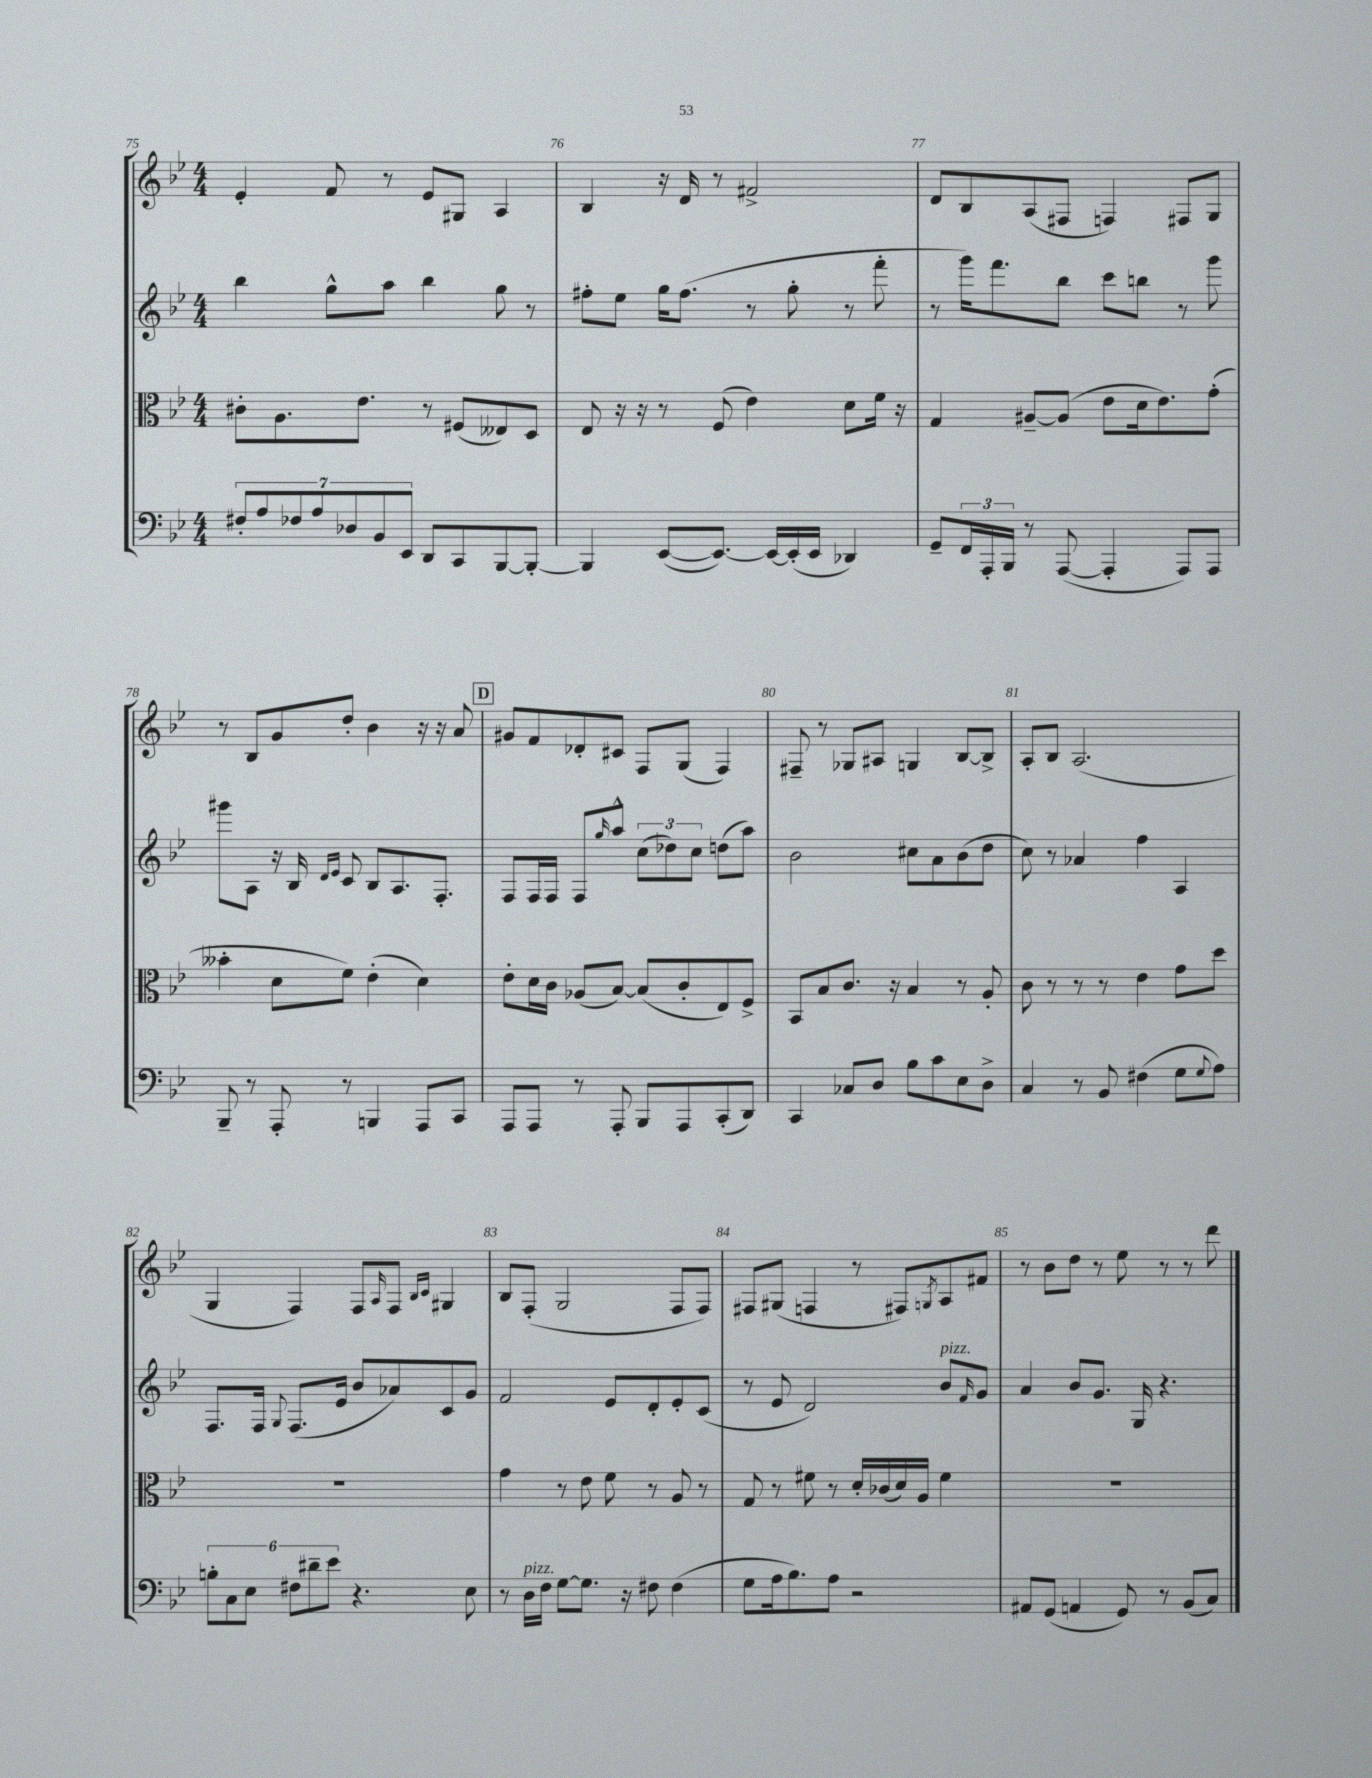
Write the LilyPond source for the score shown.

<<
\new StaffGroup <<
\new Staff = "s0" {
    \clef treble \key bes \major \numericTimeSignature \time 4/4
    ees'4-. f'8 r8 ees'8 gis8 a4 |
    bes4 r16 d'16 r8 fis'2-> |
    d'8 bes8 a8( fis8 f4) fis8 g8 |
    r8 bes8 g'8 d''8-. bes'4 r16 r16 a'8 |
    \mark \markup { \box "D" } gis'8 f'8 des'8-. cis'8 f8 g8( f4) |
    fis8-- r8 ges8 ais8 g4 bes8~ bes8-> |
    a8-. bes8 a2.( |
    g4 f4) f8 \grace { a16 } f8 \grace { bes16 c'16 } gis4 |
    bes8 f8-.( g2 f8 f8) |
    fis8 gis8( f4 r8 fis8) \acciaccatura { g8 } a8 fis'8 |
    r8 bes'8 d''8 r8 ees''8 r8 r8 d'''8 \bar "|." |
}
\new Staff = "s1" {
    \clef treble \key bes \major \numericTimeSignature \time 4/4
    bes''4 g''8-^ a''8 bes''4 g''8 r8 |
    fis''8-. ees''8 g''16 fis''8.( r8 g''8-. r8 f'''8-. |
    r8 g'''16) f'''8. bes''8 c'''8 b''8 r8 g'''8 |
    gis'''8 a8 r16 bes16 \grace { d'16 ees'16 } c'8 bes8 a8. f8.-. |
    \mark \markup { \box "D" } f8 f16 f16 f8 \grace { g''16 } a''8-^ \tuplet 3/2 { c''8( des''8) c''8 } d''8( a''8) |
    bes'2 cis''8 a'8 bes'8( d''8 |
    c''8) r8 aes'4 f''4 a4 |
    f8. f16 \appoggiatura { g8 } f8.( ees'16 bes'8 aes'8) c'8 g'8 |
    f'2 ees'8 d'8-. ees'8-. c'8( |
    r8 ees'8 d'2) bes'8^\markup { \italic "pizz." } \grace { f'16 } g'8 |
    a'4 bes'8 g'8. g16 r4. \bar "|." |
}
\new Staff = "s2" {
    \clef alto \key bes \major \numericTimeSignature \time 4/4
    cis'8-. a8. ees'8. r8 fis8( eeses8) d8 |
    ees8 r16 r16 r8 f8( ees'4) d'8 f'16 r16 |
    g4 ais8~-- ais8( ees'8 d'16 ees'8.) g'8-.( |
    beses'4-. d'8 f'8) ees'4-.( d'4) |
    \mark \markup { \box "D" } ees'8-. d'16 c'16 aes8( bes8~) bes8( c'8-. ees8) f8-> |
    bes,8 bes8 c'8. r16 bes4 r8 a8-. |
    c'8 r8 r8 r8 ees'4 g'8 d''8 |
    R1 |
    g'4 r8 ees'8 f'8 r8 a8 r8 |
    g8 r8 fis'8 r8 d'16-. ces'16( d'16) a16 fis'4 |
    R1 \bar "|." |
}
\new Staff = "s3" {
    \clef bass \key bes \major \numericTimeSignature \time 4/4
    \tuplet 7/4 { fis8-. a8 fes8 a8 des8 bes,8 ees,8 } d,8 c,8 bes,,8~ bes,,8~-. |
    bes,,4 ees,8~( ees,8.~) ees,16~ ees,16-.( ees,16 des,4) |
    g,8-- \tuplet 3/2 { f,16 a,,16-. bes,,16 } r8 a,,8~( a,,4-. a,,8) a,,8 |
    bes,,8-- r8 a,,8-. r8 b,,4 a,,8 c,8 |
    \mark \markup { \box "D" } a,,8 a,,8 r8 a,,8-. bes,,8 a,,8 c,8-.( d,8) |
    c,4 ces8 d8 bes8 c'8 ees8 d8-> |
    c4 r8 bes,8 fis4( g8 \appoggiatura { g8 } a8) |
    \tuplet 6/4 { b8-. c8 ees8 fis8 dis'8-- ees'8 } r4. ees8 |
    r8 d16^\markup { \italic "pizz." } f16 g8~ g8. r16 fis8 fis4( |
    g8 a16 bes8.) a8 r2 |
    ais,8 g,8( a,4 g,8) r8 bes,8( c8) \bar "|." |
}
>>
>>
\layout { \context { \Score currentBarNumber = #75 \override BarNumber.break-visibility = ##(#f #t #t) barNumberVisibility = #all-bar-numbers-visible } }
